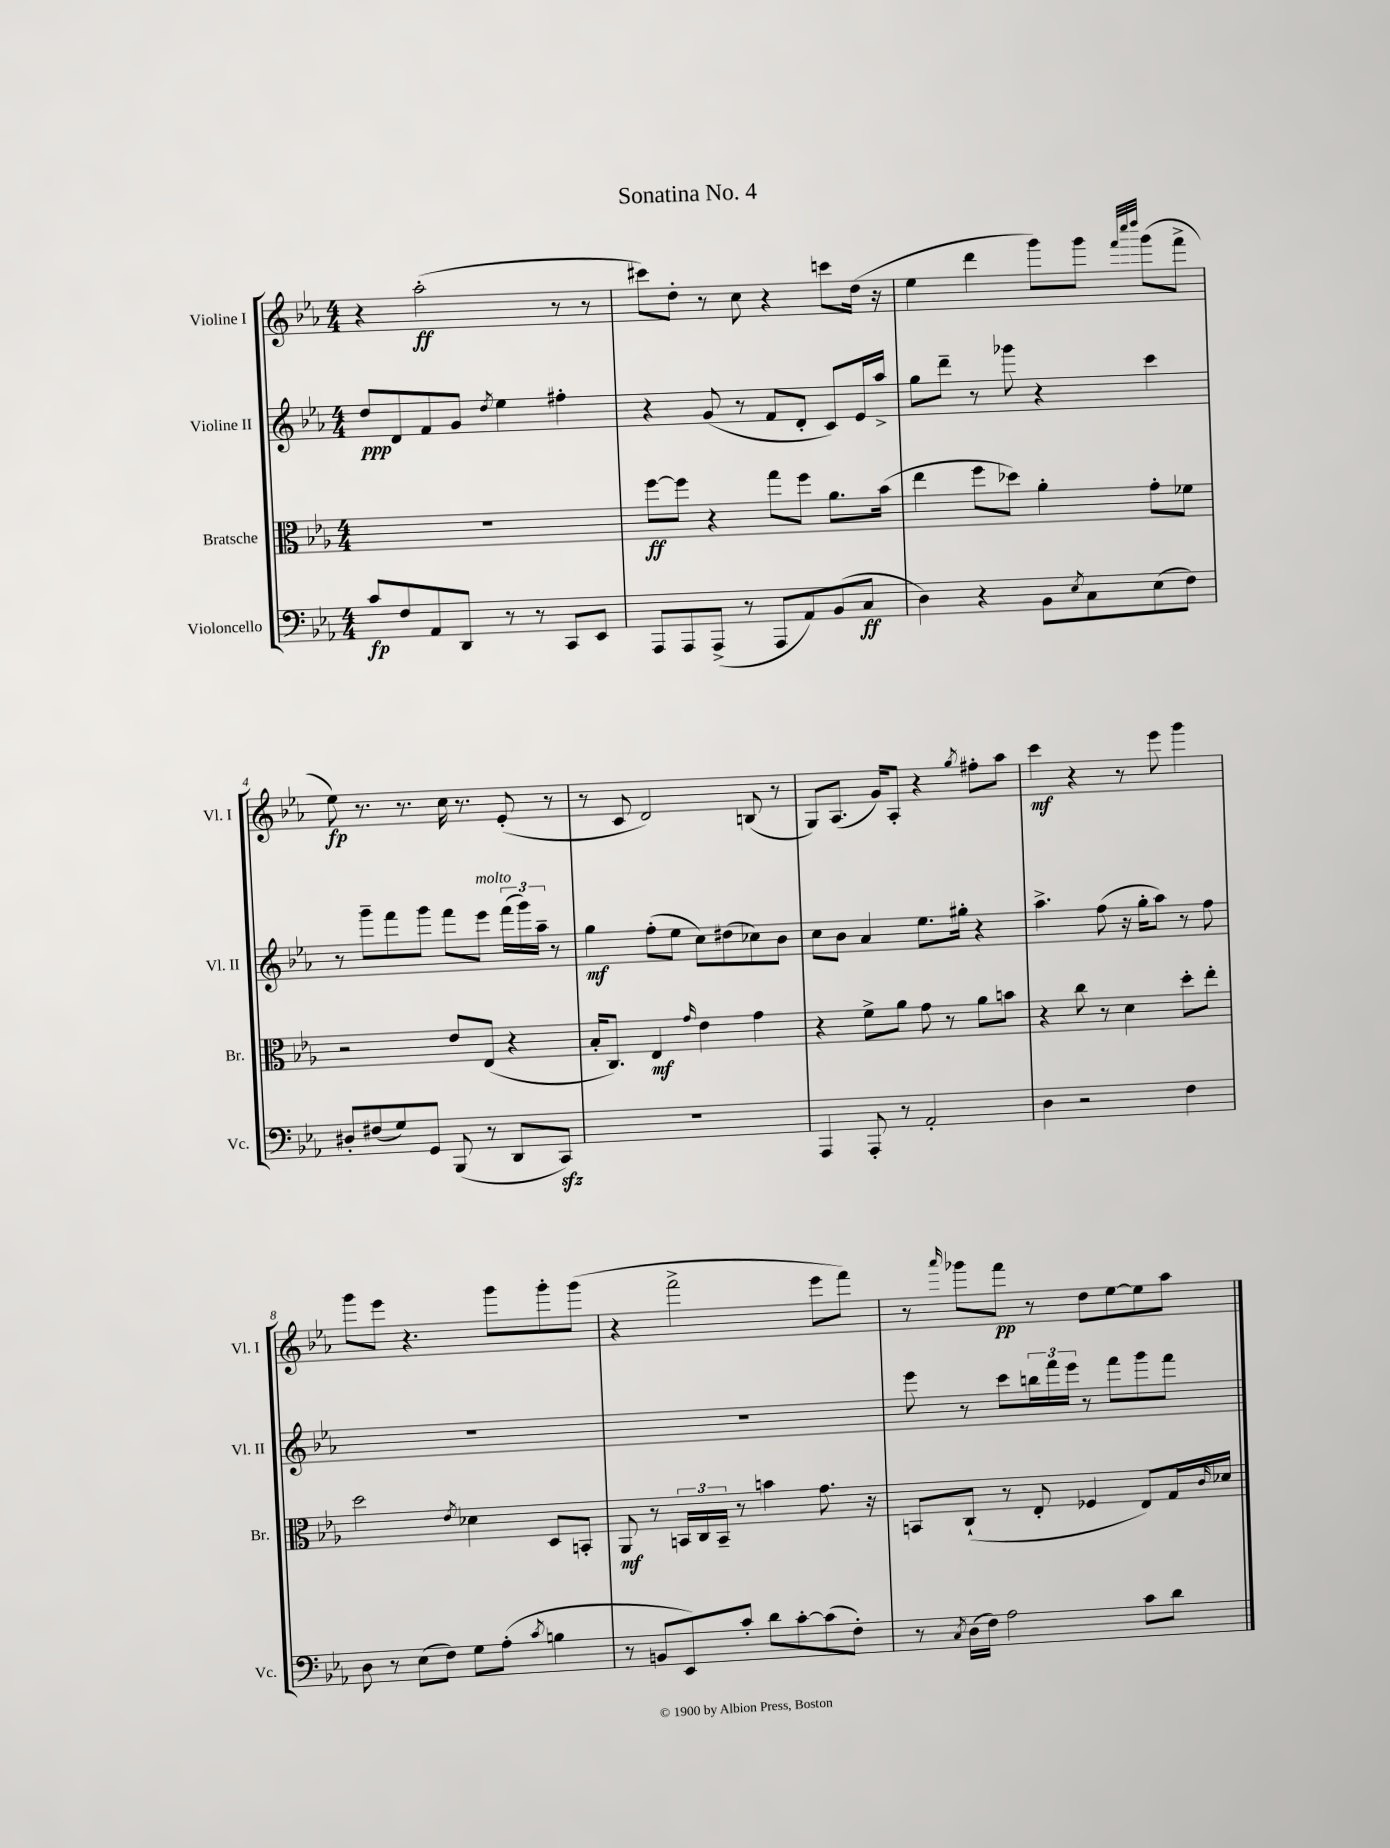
\header { title = "Sonatina No. 4" }
<<
\new StaffGroup <<
\new Staff = "s0" \with { instrumentName = "Violine I" shortInstrumentName = "Vl. I" } {
    \clef treble \key ees \major \numericTimeSignature \time 4/4
    r4 aes''2-.\ff( r8 r8 |
    cis'''8) d''8-. r8 c''8 r4 c'''8 d''16( r16 |
    ees''4 d'''4 g'''8) g'''8 \grace { f'''32 c''''32 d''''32 } g'''8( f'''8-> |
    ees''8\fp) r8. r8. c''16 r8. ees'8-.( r8 |
    r8 c'8 d'2) b8( r8 |
    g8) aes8.( g'16) aes8-. r4 \acciaccatura { g''8 } fis''8-. aes''8 |
    c'''4\mf r4 r8 ees'''8 g'''4 |
    g'''8 ees'''8 r4. g'''8 g'''8-. g'''8( |
    r4 f'''2-> ees'''8 f'''8) |
    r8 \grace { aes'''16 } ges'''8 f'''8\pp r8 d''8 ees''8~ ees''8 aes''8 \bar "|." |
}
\new Staff = "s1" \with { instrumentName = "Violine II" shortInstrumentName = "Vl. II" } {
    \clef treble \key ees \major \numericTimeSignature \time 4/4
    d''8\ppp d'8 f'8 g'8 \acciaccatura { d''8 } ees''4 fis''4-. |
    r4 g'8( r8 f'8 d'8-. c'8) ees'16 aes''16-> |
    g''8 d'''8-- r8 ges'''8 r4 c'''4 |
    r8 g'''8-- f'''8 g'''8 f'''8 ees'''8^\markup { \italic "molto" } \tuplet 3/2 { f'''16( g'''16) aes''16-- } r8 |
    g''4\mf f''8-.( ees''8 c''8) dis''8( ces''8) bes'8 |
    c''8 bes'8 aes'4 ees''8. gis''16-. r4 |
    aes''4.-> f''8( r16 g''16-. aes''8) r8 f''8 |
    R1 |
    R1 |
    ees'''8 r8 c'''8 \tuplet 3/2 { b''16 f'''16 ees'''16 } r8 f'''8 g'''8 f'''8 \bar "|." |
}
\new Staff = "s2" \with { instrumentName = "Bratsche" shortInstrumentName = "Br." } {
    \clef alto \key ees \major \numericTimeSignature \time 4/4
    R1 |
    f''8~\ff f''8 r4 g''8 f''8 aes'8. bes'16( |
    ees''4 f''8 des''8) aes'4-. g'8-. fes'8 |
    r2 ees'8 ees8( r4 |
    bes16-. c8.) ees4\mf \grace { g'16 } ees'4 g'4 |
    r4 f'8-> aes'8 g'8 r8 aes'8 b'8 |
    r4 c''8 r8 d'4 d''8-. ees''8-. |
    d''2 \acciaccatura { ees'8 } des'4 d8 b,8-. |
    aes,8\mf r8 \tuplet 3/2 { b,16 c16 b,16-- } r8 b'4 g'8. r16 |
    b,8 c8-!( r8 ees8-. fes4 ees8) g16 \grace { c'16 } des'16 \bar "|." |
}
\new Staff = "s3" \with { instrumentName = "Violoncello" shortInstrumentName = "Vc." } {
    \clef bass \key ees \major \numericTimeSignature \time 4/4
    c'8\fp f8 aes,8 d,8 r8 r8 c,8 ees,8 |
    aes,,8 aes,,8 aes,,8->( r8 aes,,8 aes,8) bes,8( c8\ff |
    d4) r4 bes,8 \acciaccatura { ees8 } c8 ees8( f8) |
    dis8-. fis8( g8) g,8 bes,,8( r8 d,8 c,8\sfz) |
    R1 |
    aes,,4 aes,,8-. r8 aes,2-. |
    d4 r2 f4 |
    d8 r8 ees8( f8) g8 aes8-.( \acciaccatura { c'8 } b4 |
    r8 b,8 ees,8) c'8-. d'8 c'8~-. c'8( f8-.) |
    r8 \acciaccatura { c8 } d16( f16) aes2 c'8 d'8 \bar "|." |
}
>>
>>
